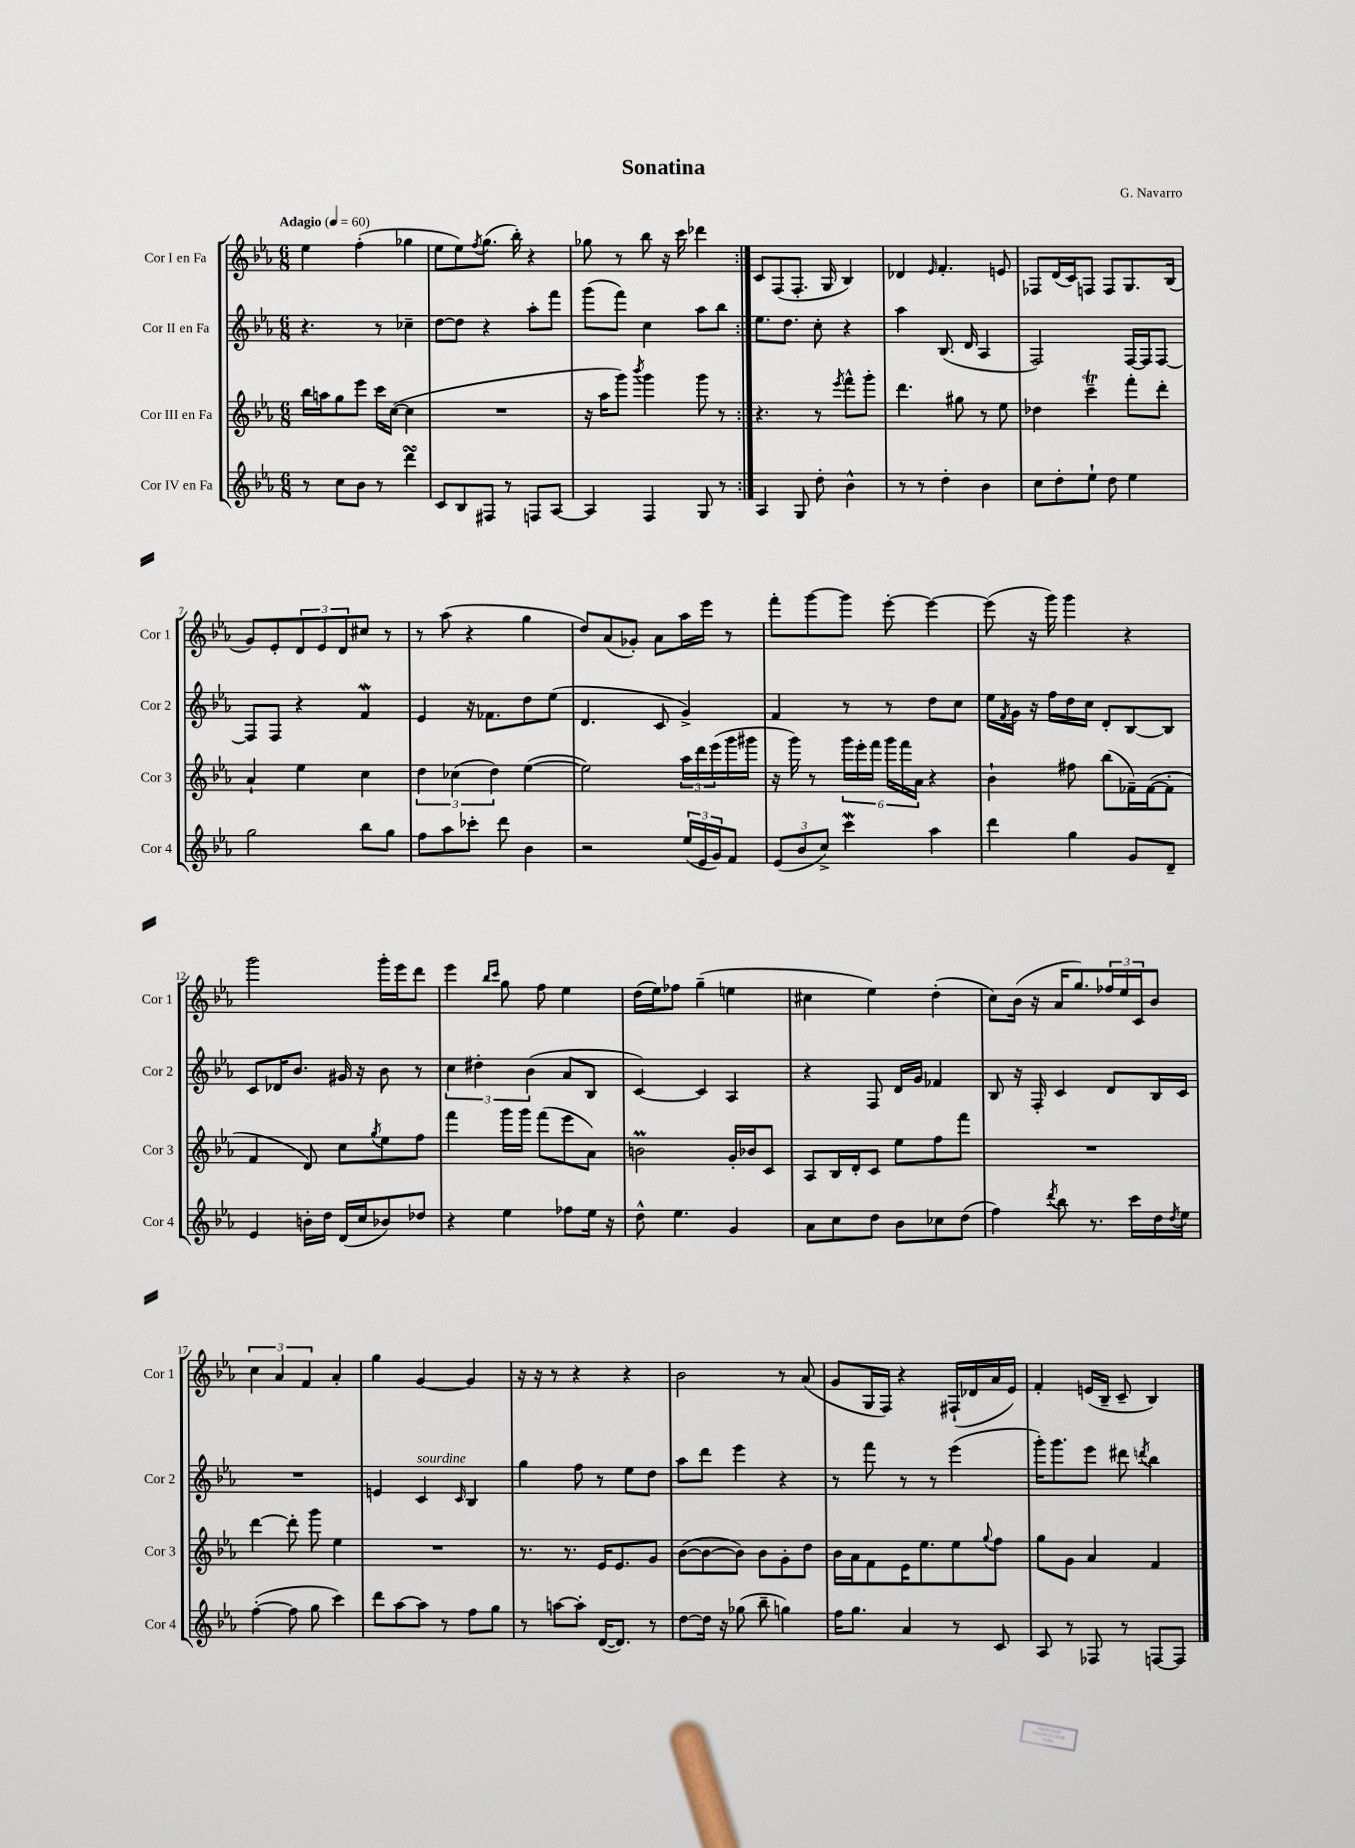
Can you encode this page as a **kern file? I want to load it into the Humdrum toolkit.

**kern	**kern	**kern	**kern
*staff4	*staff3	*staff2	*staff1
*clefG2	*clefG2	*clefG2	*clefG2
*k[b-e-a-]	*k[b-e-a-]	*k[b-e-a-]	*k[b-e-a-]
*M6/8	*M6/8	*M6/8	*M6/8
*MM60	*MM60	*MM60	*MM60
8r	16bb-	4.r	4ee-
.	16aa	.	.
8cc	8gg	.	.
8b-	8eee-	.	(4ff'
8r	16ccc	8r	.
.	([16cc	.	.
4ddd	4cc]	4cc-~	4gg-
=	=	=	=
8c	2.r	[8dd	8ee-
8B-	.	8dd]	8ee-)
.	.	.	8qff
8F#	.	4r	(8.gg
8r	.	.	.
.	.	.	16bb-')
8F	.	8aa-'	4r
[8A-	.	8fff	.
=	=	=	=
4A-]	16r	(8ggg	8gg-
.	16aa-	.	.
.	8ggg)	8fff)	8r
.	8qbbb-	.	.
4F	4ggg	4cc	8bb-
.	.	.	16r
.	.	.	16ccc
8G	8ggg	8aa-	4ddd-
8r	8r	8bb-	.
=:|!	=:|!	=:|!	=:|!
4A-	4.r	8.ee-	8c
.	.	.	(8F
.	.	8.dd	.
8G	.	.	8.F'
8dd'	8r	8cc'	.
.	.	.	16G
.	8qeee-	.	.
4b-^^	8fff^^	4r	4B-)
.	8ggg'	.	.
=	=	=	=
8r	4.ddd	4aa-	4d-
8r	.	.	.
.	.	.	16qqe-
4dd'	.	(8.B-	4.f'
.	8gg#	.	.
.	.	16d	.
4b-	8r	4A-	.
.	8ee-	.	8e
=	=	=	=
8cc	4dd-	2F)	8F-
8dd'	.	.	(16d
.	.	.	16c)
8ee-`	4ccc~	.	8F
8dd	.	.	8F
4ee-	8fff'	[16F	8.G
.	.	16F]	.
.	8ddd'	[8F	.
.	.	.	(16B-
=	=	=	=
2gg	4a-`	8F]	8g)
.	.	8F	8e-'
.	4ee-	4r	12d
.	.	.	12e-
.	.	.	12d
8bb-	4cc	4f	8cc#
8gg	.	.	8r
=	=	=	=
8ff	6dd	4e-	8r
8aa-	.	.	(8aa-
.	(6cc-	.	.
8ccc-'	.	16r	4r
.	.	8.f-	.
.	6dd)	.	.
8ddd	.	.	.
4b-	([4ee-	8dd	4gg
.	.	(8ee-	.
=	=	=	=
2r	2ee-])	4.d	8dd)
.	.	.	(8a-
.	.	.	8g-')
.	.	8c	8a-
(24ee-	24aa-	4g^)	16aa-
24e-	24ddd	.	.
.	.	.	16eee-
24g)	(24eee-	.	.
8f	16ggg	.	8r
.	16ggg#	.	.
=	=	=	=
(12e-	16r	4f	8fff'
.	16ggg)	.	.
12b-	.	.	.
.	8r	.	[8ggg
12cc^)	.	.	.
4ccc	24ggg	8r	8ggg]
.	24eee-'	.	.
.	24fff	.	.
.	24ggg	8r	[8eee-'
.	24fff	.	.
.	24a-	.	.
4aa-	4r	8dd	4eee-_
.	.	8cc	.
=	=	=	=
4ddd	4b-`	16ee-	(8eee-]
.	.	8qf	.
.	.	16g	.
.	.	16r	16r
.	.	16ff	16ggg)
4gg	8ff#	16dd	4ggg
.	.	16cc	.
.	(8bb-	8d'	.
8g	16f-~)	[8B-	4r
.	([16f-	.	.
8d~	8f-']	8B-]	.
=	=	=	=
4e-	4f	8c	2ggg
.	.	16d-	.
.	.	8.b-	.
16b'	8d)	.	.
16dd	.	.	.
(16d	8cc	16g#	.
16cc	.	16r	.
.	8qgg	.	.
8b-)	8ee-	8b-	16ggg'
.	.	.	16eee-
8dd-	8ff	8r	8ddd
=	=	=	=
4r	4fff	6cc	4eee-
.	.	6dd#'	.
.	.	.	16qqbb-
.	.	.	16qqccc
4ee-	16ggg	.	8gg
.	16ggg	.	.
.	.	(6b-	.
.	(8fff	.	8ff
8ff-	8eee-	8a-	4ee-
16ee-	8a-)	8B-	.
16r	.	.	.
=	=	=	=
8dd^^	2b	[4c)	(16dd
.	.	.	16ee-)
4.ee-	.	.	8ff-
.	.	4c]	(4gg~
4g	16g'	4A-	4ee
.	16b-	.	.
.	8c	.	.
=	=	=	=
8a-	8A-	4r	4cc#
8cc	16B-	.	.
.	16d'	.	.
8dd	8c	8F	4ee-)
8b-	8ee-	16d	.
.	.	16g	.
8cc-	8ff	4f-	(4dd'
(8dd	8fff	.	.
=	=	=	=
4ff)	2.r	8B-	8cc)
.	.	16r	(16b-
.	.	16F'	16r
8qddd	.	.	.
8bb-	.	4c	16a-
.	.	.	8.gg)
8.r	.	.	.
.	.	8d	24ff-
.	.	.	24ee-
16ccc	.	.	.
.	.	.	24c
16dd	.	16B-	8b-
8qdd	.	.	.
16ee-	.	16c	.
=	=	=	=
([4ff'	[4ddd	2.r	6cc
.	.	.	6a-
8ff]	8ddd']	.	.
.	.	.	6f
8gg	8ggg	.	.
4ccc)	4ee-	.	4a-'
=	=	=	=
8ddd	2.r	4e	4gg
[8aa-	.	.	.
8aa-]	.	4c	[4g
8r	.	.	.
.	.	16qqc	.
8ff	.	4B-	4g]
8gg	.	.	.
=	=	=	=
8r	8.r	4gg	16r
.	.	.	16r
[8aa	.	.	8r
.	8.r	.	.
8aa']	.	8ff	4r
([16d	16e-	8r	.
8.d])	8.e-	.	.
.	.	8ee-	4r
8r	8g	8dd	.
=	=	=	=
[8dd	([8b-	8aa-	2b-
16dd]	8b-_	8ddd	.
16r	.	.	.
(8gg-	8b-])	4eee-	.
8bb-~	8b-	.	.
4gg)	8g'	4r	8r
.	8dd	.	(8a-
=	=	=	=
16ff	16b-	8r	8g
8.gg	16a-	.	.
.	8f	8fff	16G
.	.	.	16F)
4a-	16e-	8r	4r
.	8.ee-	.	.
.	.	8r	.
8r	8ee-	(4eee-	(16F#`
.	.	.	16d-
.	8qqgg	.	.
8c	8ff	.	16a-
.	.	.	16e-)
=	=	=	=
8A-	8gg	16ggg')	4f'
.	.	8.ggg	.
8r	8g	.	.
8F-	4a-	8eee-	(16e
.	.	.	16B-~
8r	.	8ddd#	8c~
.	.	8qddd	.
[8F	4f	4bb-	4B-)
8F]	.	.	.
==	==	==	==
*-	*-	*-	*-
